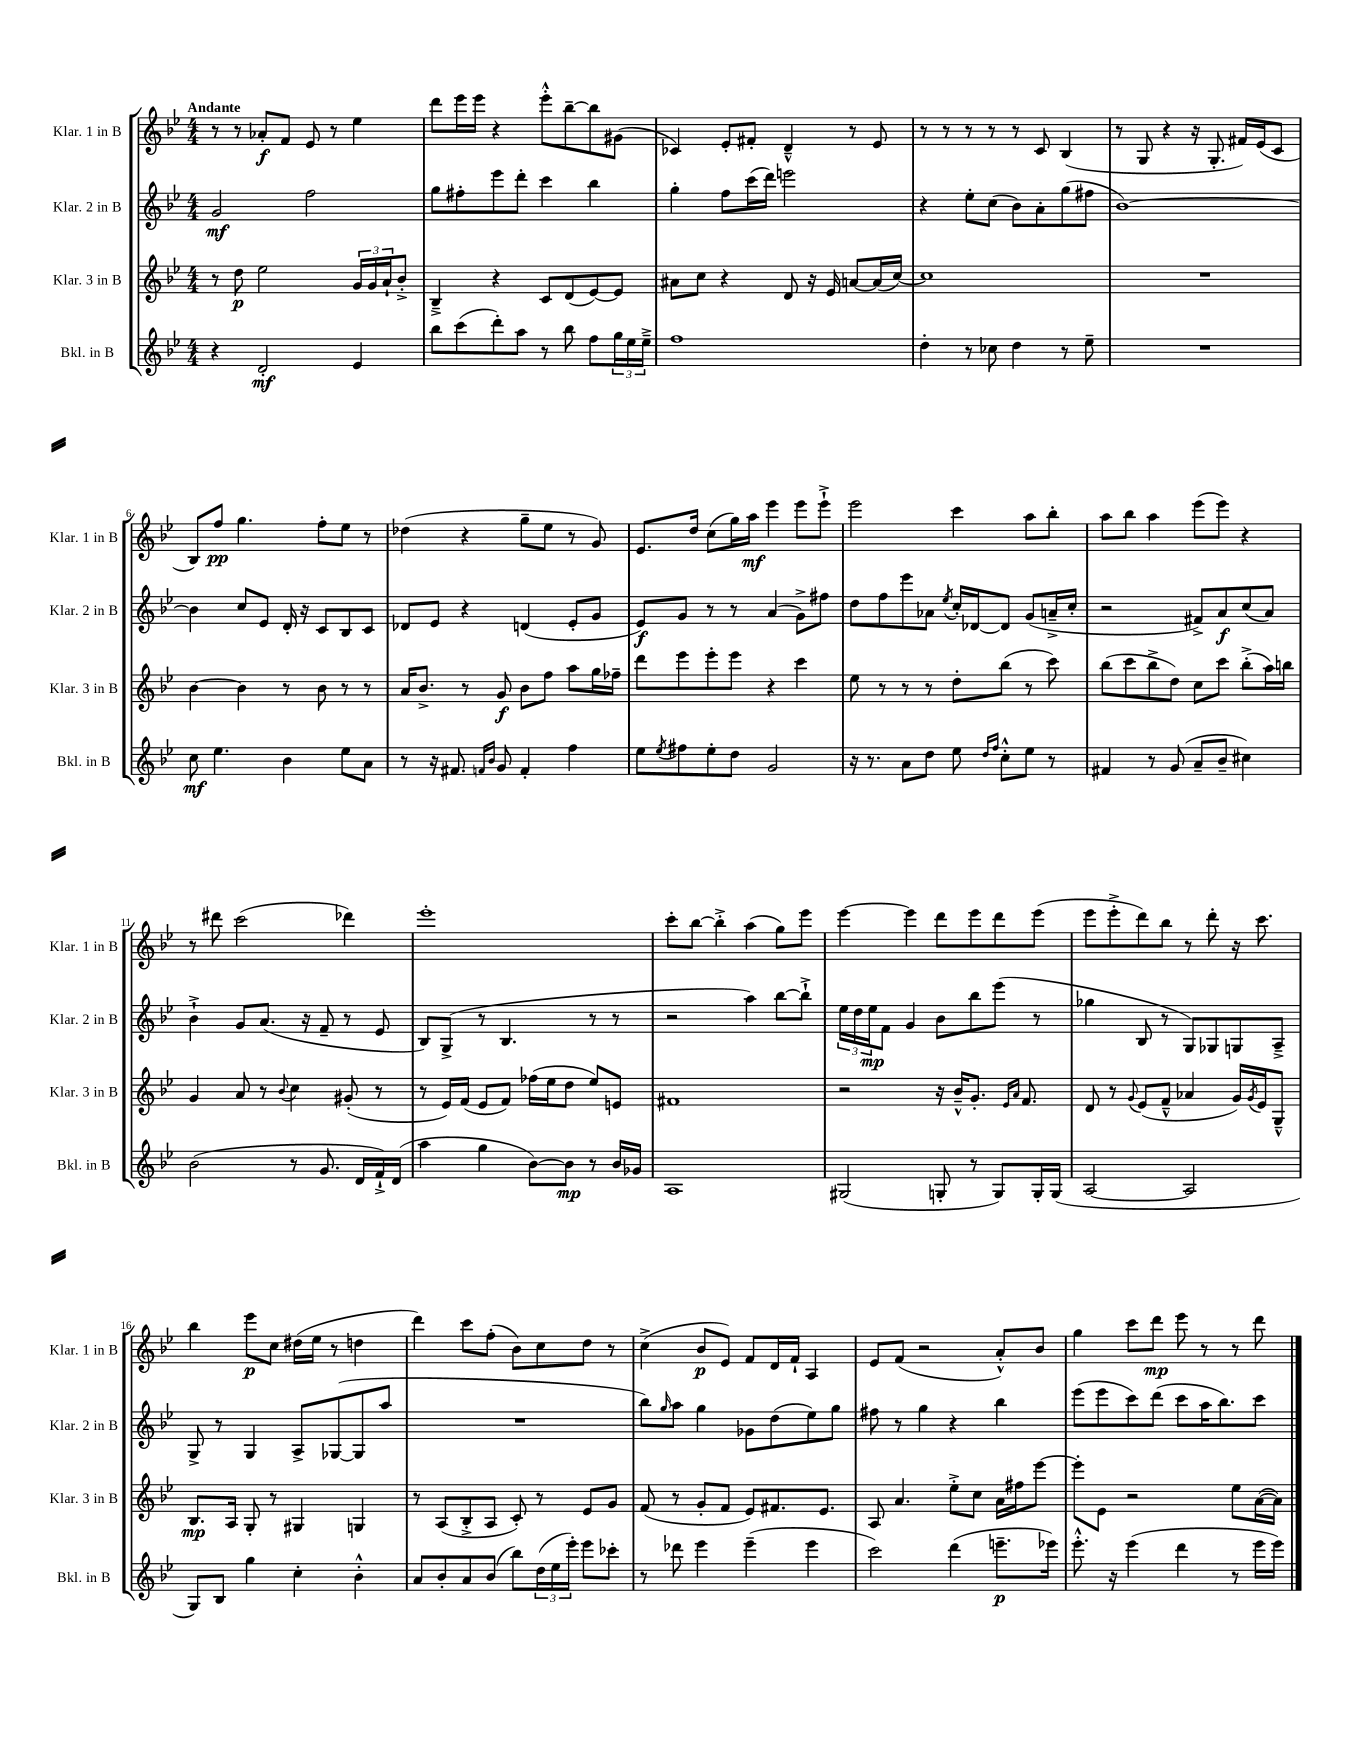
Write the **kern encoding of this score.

**kern	**kern	**kern	**kern
*staff4	*staff3	*staff2	*staff1
*clefG2	*clefG2	*clefG2	*clefG2
*k[b-e-]	*k[b-e-]	*k[b-e-]	*k[b-e-]
*M4/4	*M4/4	*M4/4	*M4/4
4r	8r	2g/	8r
.	8dd\	.	8r
2d'/	2ee-\	.	8a-'/L
.	.	.	8f/J
.	.	2ff\	8e-/
.	.	.	8r
4e-/	24g/LL	.	4ee-\
.	24g/	.	.
.	24a`/J	.	.
.	8b-'^/J	.	.
=	=	=	=
8bb-\L	4B-~^/	8gg\L	8ddd\L
(8ccc\	.	8ff#'\	16eee-\L
.	.	.	16eee-\JJ
8ddd'\)	4r	8eee-\	4r
8aa\J	.	8ddd'\J	.
8r	8c/L	4ccc\	8eee-'^^\L
8bb-\	(8d/	.	[8bb-~\
8ff\L	[8e-/)	4bb-\	8bb-\]
24gg\L	8e-/]J	.	(8g#\J
24ee-\	.	.	.
24ee-~^\JJ	.	.	.
=	=	=	=
1ff	8a#\L	4gg'\	4c-/)
.	8cc\J	.	.
.	4r	8ff\L	8e-'/L
.	.	(16ccc\L	8f#'/J
.	.	16ddd\JJ)	.
.	8d/	2eee\	4d~^^/
.	16r	.	.
.	16e-/	.	.
.	[8a/L	.	8r
.	(16a/]L	.	8e-/
.	[16cc/JJ)	.	.
=	=	=	=
4dd'\	1cc]	4r	8r
.	.	.	8r
8r	.	8ee-'\L	8r
8cc-\	.	(8cc\J	8r
4dd\	.	8b-\L)	8r
.	.	8a'\	8c/
8r	.	(8gg\	(4B-/
8ee-~\	.	8ff#\J	.
=	=	=	=
1r	1r	[1b-)	8r
.	.	.	8G/
.	.	.	4r
.	.	.	16r
.	.	.	8.G'/
.	.	.	16f#/LL)
.	.	.	(16e-/J
.	.	.	8c/J
=	=	=	=
8cc\	[4b-\	4b-\]	8B-/L)
4.ee-\	.	.	8ff/J
.	4b-\]	8cc/L	4.gg\
.	.	8e-/J	.
4b-\	8r	16d'/	.
.	.	16r	.
.	8b-\	8c/L	8ff'\L
8ee-\L	8r	8B-/	8ee-\J
8a\J	8r	8c/J	8r
=	=	=	=
8r	16a/LK	8d-/L	(4dd-\
.	8.b-^/J	.	.
16r	.	8e-/J	.
8.f#/	.	.	.
.	8r	4r	4r
16qqf/LL	.	.	.
16qqb-/JJ	.	.	.
8g/	8g/	.	.
4f'/	8b-\L	(4d/	8gg~\L
.	8ff\J	.	8ee-\J
4ff\	8aa\L	8e-'/L	8r
.	16gg\L	8g/J	8g/)
.	16ff-~\JJ	.	.
=	=	=	=
8ee-\L	8ddd\L	8e-/L)	8.e-/L
8qee-/	.	.	.
8ff#\	8eee-\	8g/J	.
.	.	.	16dd/Jk
8ee-'\	8eee-'\	8r	(8cc\L
8dd\J	8eee-\J	8r	16gg\L)
.	.	.	16aa\JJ
2g/	4r	(4a/	4eee-\
.	4ccc\	8g^\L)	8eee-\L
.	.	8ff#\J	8eee-`^\J
=	=	=	=
16r	8ee-\	8dd\L	2eee-\
8.r	.	.	.
.	8r	8ff\	.
8a\L	8r	8eee-\	.
8dd\J	8r	8a-\J	.
.	.	8qee-/	.
8ee-\	8dd'\L	16cc'/LL	4ccc\
.	.	[16d-/J	.
16qqdd/LL	.	.	.
16qqff/JJ	.	.	.
8cc'^^\L	(8bb-\J	8d-/]J	.
8ee-\J	8r	(8g/L	8aa\L
8r	8ccc\)	16a~^/L	8bb-'\J
.	.	16cc'/JJ	.
=	=	=	=
4f#/	(8bb-\L	2r	8aa\L
.	8ccc\	.	8bb-\J
8r	8bb-^\	.	4aa\
(8g/	8dd\J)	.	.
8a~/L	8cc\L	8f#^/L)	(8eee-\L
8b-~/J	8ccc\J	8a/	8eee-\J)
4cc#\)	(8bb-'^\L	(8cc/	4r
.	16aa\L)	8a/J)	.
.	16bb\JJ	.	.
=	=	=	=
(2b-\	4g/	4b-`^\	8r
.	.	.	8ddd#\
.	8a/	8g/L	(2ccc\
.	8r	(8.a/J	.
.	8qqb-/	.	.
8r	4cc\	.	.
.	.	16r	.
8.g/	.	8f~/	.
.	(8g#'/	8r	4ddd-\)
16d/LL	.	.	.
16f`^/)	8r	8e-/	.
(16d/JJ	.	.	.
=	=	=	=
4aa\	8r	8B-/L)	1eee-'
.	16e-/LL)	(8G^/J	.
.	(16f/JJ	.	.
4gg\	8e-/L	8r	.
.	8f/J)	4.B-/	.
[8b-\L)	(16ff-\LL	.	.
.	16ee-\J	.	.
8b-\]J	8dd\J	.	.
8r	8ee-/L)	8r	.
16b-/LL	8e/J	8r	.
16g-/JJ	.	.	.
=	=	=	=
1A	1f#	2r	8ccc'\L
.	.	.	[8bb-\J
.	.	.	4bb-'^\]
.	.	4aa\)	(4aa\
.	.	[8bb-\L	8gg\L)
.	.	8bb-`^\]J	8eee-\J
=	=	=	=
(2G#/	2r	24ee-\LL	[4eee-\
.	.	24dd\	.
.	.	24ee-\J	.
.	.	8f\J	.
.	.	4g/	4eee-\]
8G'/	16r	8b-\L	8ddd\L
.	16b-~^^/LK	.	.
8r	8.g'/J	8bb-\	8eee-\
8G/L)	.	(8eee-\J	8ddd\
.	16qqe-/LL	.	.
.	16qqa/JJ	.	.
.	8.f/	.	.
16G'/L	.	8r	(8eee-\J
(16G/JJ	.	.	.
=	=	=	=
[2A/	8d/	4gg-\	8eee-\L
.	8r	.	8eee-'^\
.	8qqg/	.	.
.	(8e-/L	8B-/	8ddd\)
.	8f~^^/J	8r	8bb-\J
2A/]	4a-/	8G/L)	8r
.	.	8G-/	8ddd'\
.	16g/LL)	8G/	16r
.	8qg/	.	.
.	16e-/J	.	8.ccc\
.	8G~^^/J	8A~^/J	.
=	=	=	=
8G/L)	8.B-/L	8G^/	4bb-\
8B-/J	.	8r	.
.	16A/Jk	.	.
4gg\	8G'/	4G/	8eee-\L
.	8r	.	8cc\J
4cc'\	4G#/	8A^/L	(16dd#\LL
.	.	.	16ee-\JJ
.	.	([8G-/	8r
4b-'^^\	4G/	8G-/]	4dd\
.	.	8aa/J	.
=	=	=	=
8a/L	8r	1r	4ddd\)
8b-'/	(8A/L	.	.
8a/	8B-'^/	.	8ccc\L
(8b-/J	8A/J	.	(8ff'\J
8bb-\L)	8c'/)	.	8b-\L)
(24dd\L	8r	.	8cc\
24ee-\	.	.	.
24eee-'\JJ)	.	.	.
8eee-\L	8e-/L	.	8dd\J
8ccc-'\J	8g/J	.	8r
=	=	=	=
8r	(8f/	8bb-\L)	(4cc^\
.	.	16qqgg/	.
8ddd-\	8r	8aa\J	.
4eee-\	8g'/L	4gg\	8b-/L
.	8f/J	.	8e-/J)
(4eee-~\	8e-/L)	8g-\L	8f/L
.	8.f#/	(8dd\	16d/L
.	.	.	16f`/JJ
4eee-\	.	8ee-\)	4A/
.	8.e-/J	.	.
.	.	8gg\J	.
=	=	=	=
2ccc\)	8A/	8ff#\	8e-/L
.	4.a/	8r	(8f/J
.	.	4gg\	2r
(4ddd\	8ee-'^\L	4r	.
.	8cc\J	.	.
8.eee~\L	16a\LL	4bb-\	8a'^^/L)
.	16ff#\J	.	.
.	[8eee-\J	.	8b-/J
16eee-\Jk)	.	.	.
=	=	=	=
8.eee-'^^\	8eee-'\]L	(8eee-\L	4gg\
.	8e-\J	8eee-\	.
16r	.	.	.
(4eee-\	2r	8ccc\)	8ccc\L
.	.	(8ddd\J	8ddd\J
4ddd\	.	8ccc\L	8eee-\
.	.	16aa\K	8r
.	.	8.bb-\)	.
8r	8ee-\L	.	8r
16eee-\LL	([16a\L	8ccc\J	8ddd\
16eee-\JJ)	16a\]JJ)	.	.
==	==	==	==
*-	*-	*-	*-
